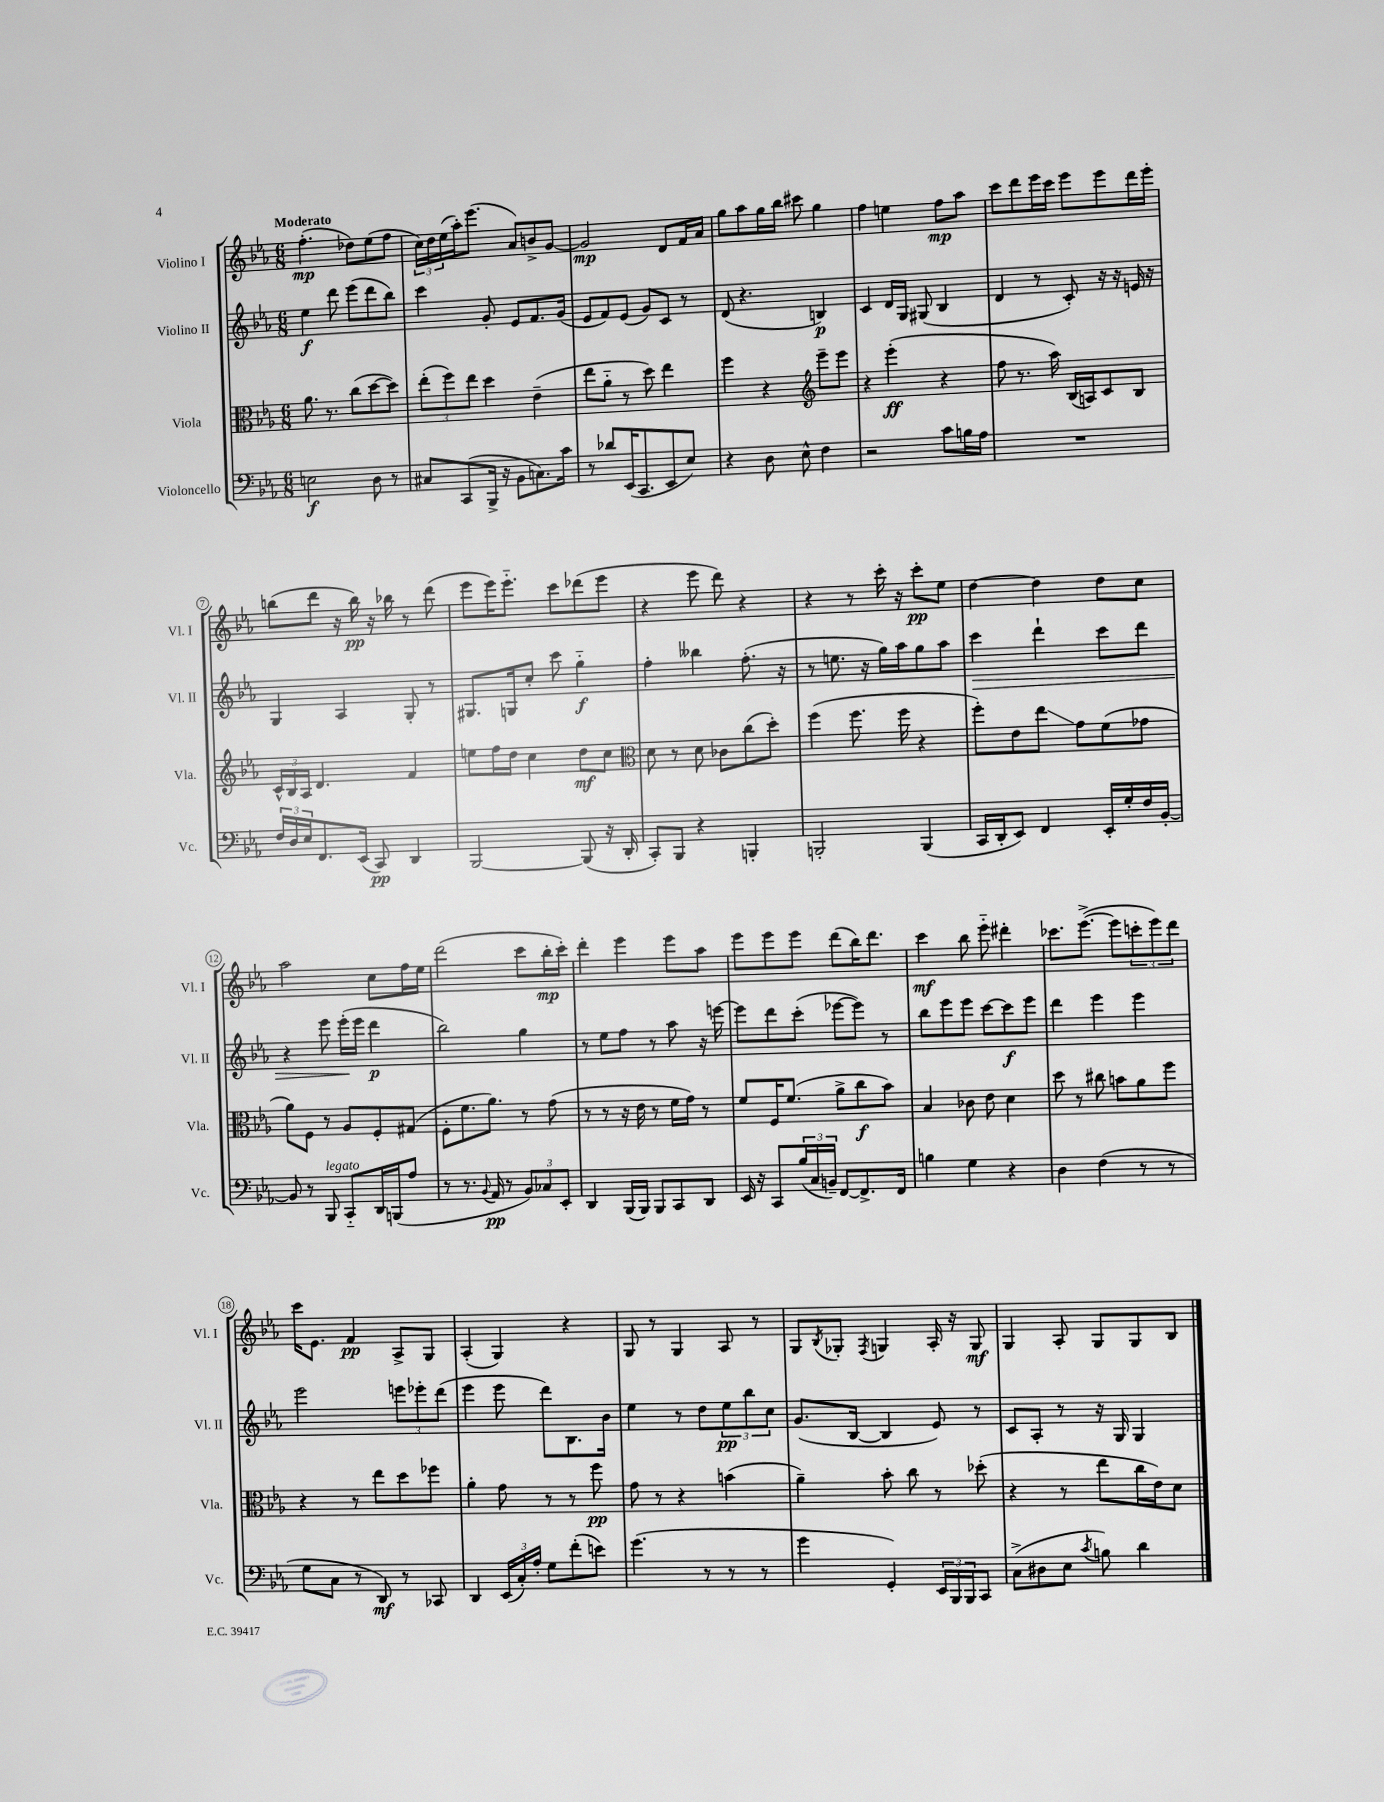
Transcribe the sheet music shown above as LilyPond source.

<<
\new StaffGroup <<
\new Staff = "s0" \with { instrumentName = "Violino I" shortInstrumentName = "Vl. I" } {
    \clef treble \key ees \major \numericTimeSignature \time 6/8 \tempo "Moderato"
    f''4.-.\mp( des''8) ees''8( f''8 |
    \tuplet 3/2 { c''16) d''16 ees''16( } aes''16-.) ees'''8.( aes'8) b'8-> g'8~ |
    g'2\mp d'8 f'16 aes'16 |
    g''8 aes''8 g''16 bes''16 cis'''8 g''4 |
    f''4 e''4 f''8\mp aes''8 |
    c'''8 d'''8 ees'''16 c'''16 ees'''8 ees'''8 d'''16 ees'''16-. |
    b''8( d'''8 r16 b''16\pp) r16 bes''16 r8 d'''8( |
    ees'''8 ees'''16) ees'''8.-_ c'''8 des'''8( ees'''8 |
    r4 ees'''8 d'''8) r4 |
    r4 r8 c'''16-. r16 c'''8-.\pp ees''8 |
    d''4~ d''4 d''8 c''8 |
    aes''2 c''8 f''16 ees''16 |
    d'''2( c'''8 bes''16-.\mp c'''16-.) |
    d'''4-. ees'''4 ees'''8 aes''8 |
    ees'''8 ees'''8 ees'''8 d'''8( bes''16) d'''8. |
    c'''4\mf bes''8 ees'''8-_ dis'''4-. |
    ces'''8. ees'''8.~->( ees'''8 \tuplet 3/2 { c'''8-. ees'''8) d'''8 } |
    c'''16 ees'8. f'4\pp aes8-> g8 |
    aes4-.( g4) r4 |
    g8 r8 g4 aes8 r8 |
    g8 \acciaccatura { bes8 } ges8-. \acciaccatura { f8 } g4 aes16-. r16 g8\mf |
    g4 aes8-. g8 g8 bes8 \bar "|." |
}
\new Staff = "s1" \with { instrumentName = "Violino II" shortInstrumentName = "Vl. II" } {
    \clef treble \key ees \major \numericTimeSignature \time 6/8
    ees''4\f d'''8 ees'''8( d'''8 bes''8) |
    c'''4 g'8-. ees'8 f'8. g'16( |
    ees'8 f'8) ees'8( g'8) c'8 r8 |
    d'8( r4. b4\p) |
    c'4 d'16 g16 gis8( bes4 |
    d'4 r8 c'8-.) r16 r16 e'16 r16 |
    g4 aes4 g8-. r8 |
    gis8. g16 c''8-. c'''8 g''4-_\f |
    f''4-. beses''4 f''8.-.( r16 |
    r8 e''8. r16 g''16) aes''16 g''8 aes''8 |
    c'''4\> d'''4-! c'''8 d'''8 |
    r4 ees'''8 ees'''16-.\!( ees'''16 d'''4\p |
    bes''2) g''4 |
    r8 ees''8 f''8 r8 aes''8 r16 e'''16~ |
    e'''8 d'''8 c'''8-.( ees'''8~ ees'''8) r8 |
    bes''8 ees'''8 ees'''8 c'''8~ c'''8\f ees'''8 |
    d'''4 ees'''4 ees'''4 |
    ees'''2 \tuplet 3/2 { e'''8 ees'''8-. d'''8( } |
    ees'''4 ees'''8 d'''8) bes8. bes'16 |
    ees''4 r8 d''8 \tuplet 3/2 { ees''8\pp bes''8 c''8 } |
    g'8.( bes16~ bes4 ees'8) r8 |
    c'8 aes8-. r8 r16 g16 g4 \bar "|." |
}
\new Staff = "s2" \with { instrumentName = "Viola" shortInstrumentName = "Vla." } {
    \clef alto \key ees \major \numericTimeSignature \time 6/8
    aes'8. r8. c''8( d''8~ d''8) |
    \tuplet 3/2 { ees''8-.( f''8) ees''8 } d''4 ees'4--( |
    ees''8 aes'8-_ r8 d''8) ees''4 |
    f''4 r4 \clef treble ees'''8-- ees'''8 |
    r4 ees'''4-.\ff( r4 |
    f''8 r8. aes''16) bes16( a16) c'8 bes8 |
    \tuplet 3/2 { c'16-^ bes16 aes16 } d'4. f'4 |
    e''8 f''16 d''16 c''4 d''8\mf c''8 |
    \clef alto d'8 r8 d'8 ces'8 c''8( d''8-.) |
    f''4( f''8. f''16 r4 |
    f''8-.) ees'8 ees''8\glissando g'8 f'8( ges'8 |
    aes'8) f8 r8 aes8 f8-. gis8( |
    f8-. f'8. aes'8.) r8 g'8( |
    r8 r8 r16 ees'16 r8 f'16 g'16) r8 |
    f'8 f16 f'8.( aes'8-> c''8\f bes'8) |
    bes4 ces'8 ees'8 d'4 |
    d''8 r8 cis''8 b'8 aes'8 f''8 |
    r4 r8 ees''8 d''8 fes''8 |
    aes'4-. g'8 r8 r8 f''8\pp |
    g'8 r8 r4 b'4( |
    aes'4--) bes'8-. c''8 r8 des''8-.( |
    r4 r8 ees''8 c''16 ees'16) d'8 \bar "|." |
}
\new Staff = "s3" \with { instrumentName = "Violoncello" shortInstrumentName = "Vc." } {
    \clef bass \key ees \major \numericTimeSignature \time 6/8
    e2\f d8 r8 |
    cis8 c,8( bes,,16-> r16 bes,8 c8.) c'16 |
    r8 des'8 ees,16( c,8. ees,8 ees8) |
    r4 d8 ees8-^ f4 |
    r2 c'8 b16 aes16 |
    R2. |
    \tuplet 3/2 { f16 d16 ees16 } f,8. ees,16( c,8\pp) d,4 |
    bes,,2~ bes,,8( r16 d,16-. |
    c,8-.) bes,,8 r4 b,,4-. |
    b,,2-. b,,4( |
    c,16 d,16-. ees,8) f,4 ees,16-. g16-. f16 bes,16~-. |
    bes,8 r8 bes,,8^\markup { \italic "legato" } c,8-_ d,16 b,,16( aes8 |
    r8 r8. \appoggiatura { bes,8 } aes,16\pp r8 \tuplet 3/2 { bes,8) ces8 ees,8-. } |
    d,4 bes,,16( bes,,16) bes,,8 c,8 d,8 |
    ees,16 r16 c,8 \tuplet 3/2 { bes16( c16 b,16--) } f,8~ f,8.-> f,16 |
    b4 g4 r4 |
    d4 f4( r8 r8 |
    g8 c8 r8 d,8\mf) r8 ces,8 |
    d,4 \tuplet 3/2 { ees,16( c16-.) aes16-. } g8 f'8-.( e'8) |
    g'4.( r8 r8 r8 |
    g'4 g,4-.) \tuplet 3/2 { ees,16 bes,,16 bes,,16 } c,8 |
    c8->( dis8 ees8 \acciaccatura { c'8 } b8) d'4 \bar "|." |
}
>>
>>
\layout { \context { \Score \override BarNumber.stencil = #(make-stencil-circler 0.1 0.3 ly:text-interface::print) } }
